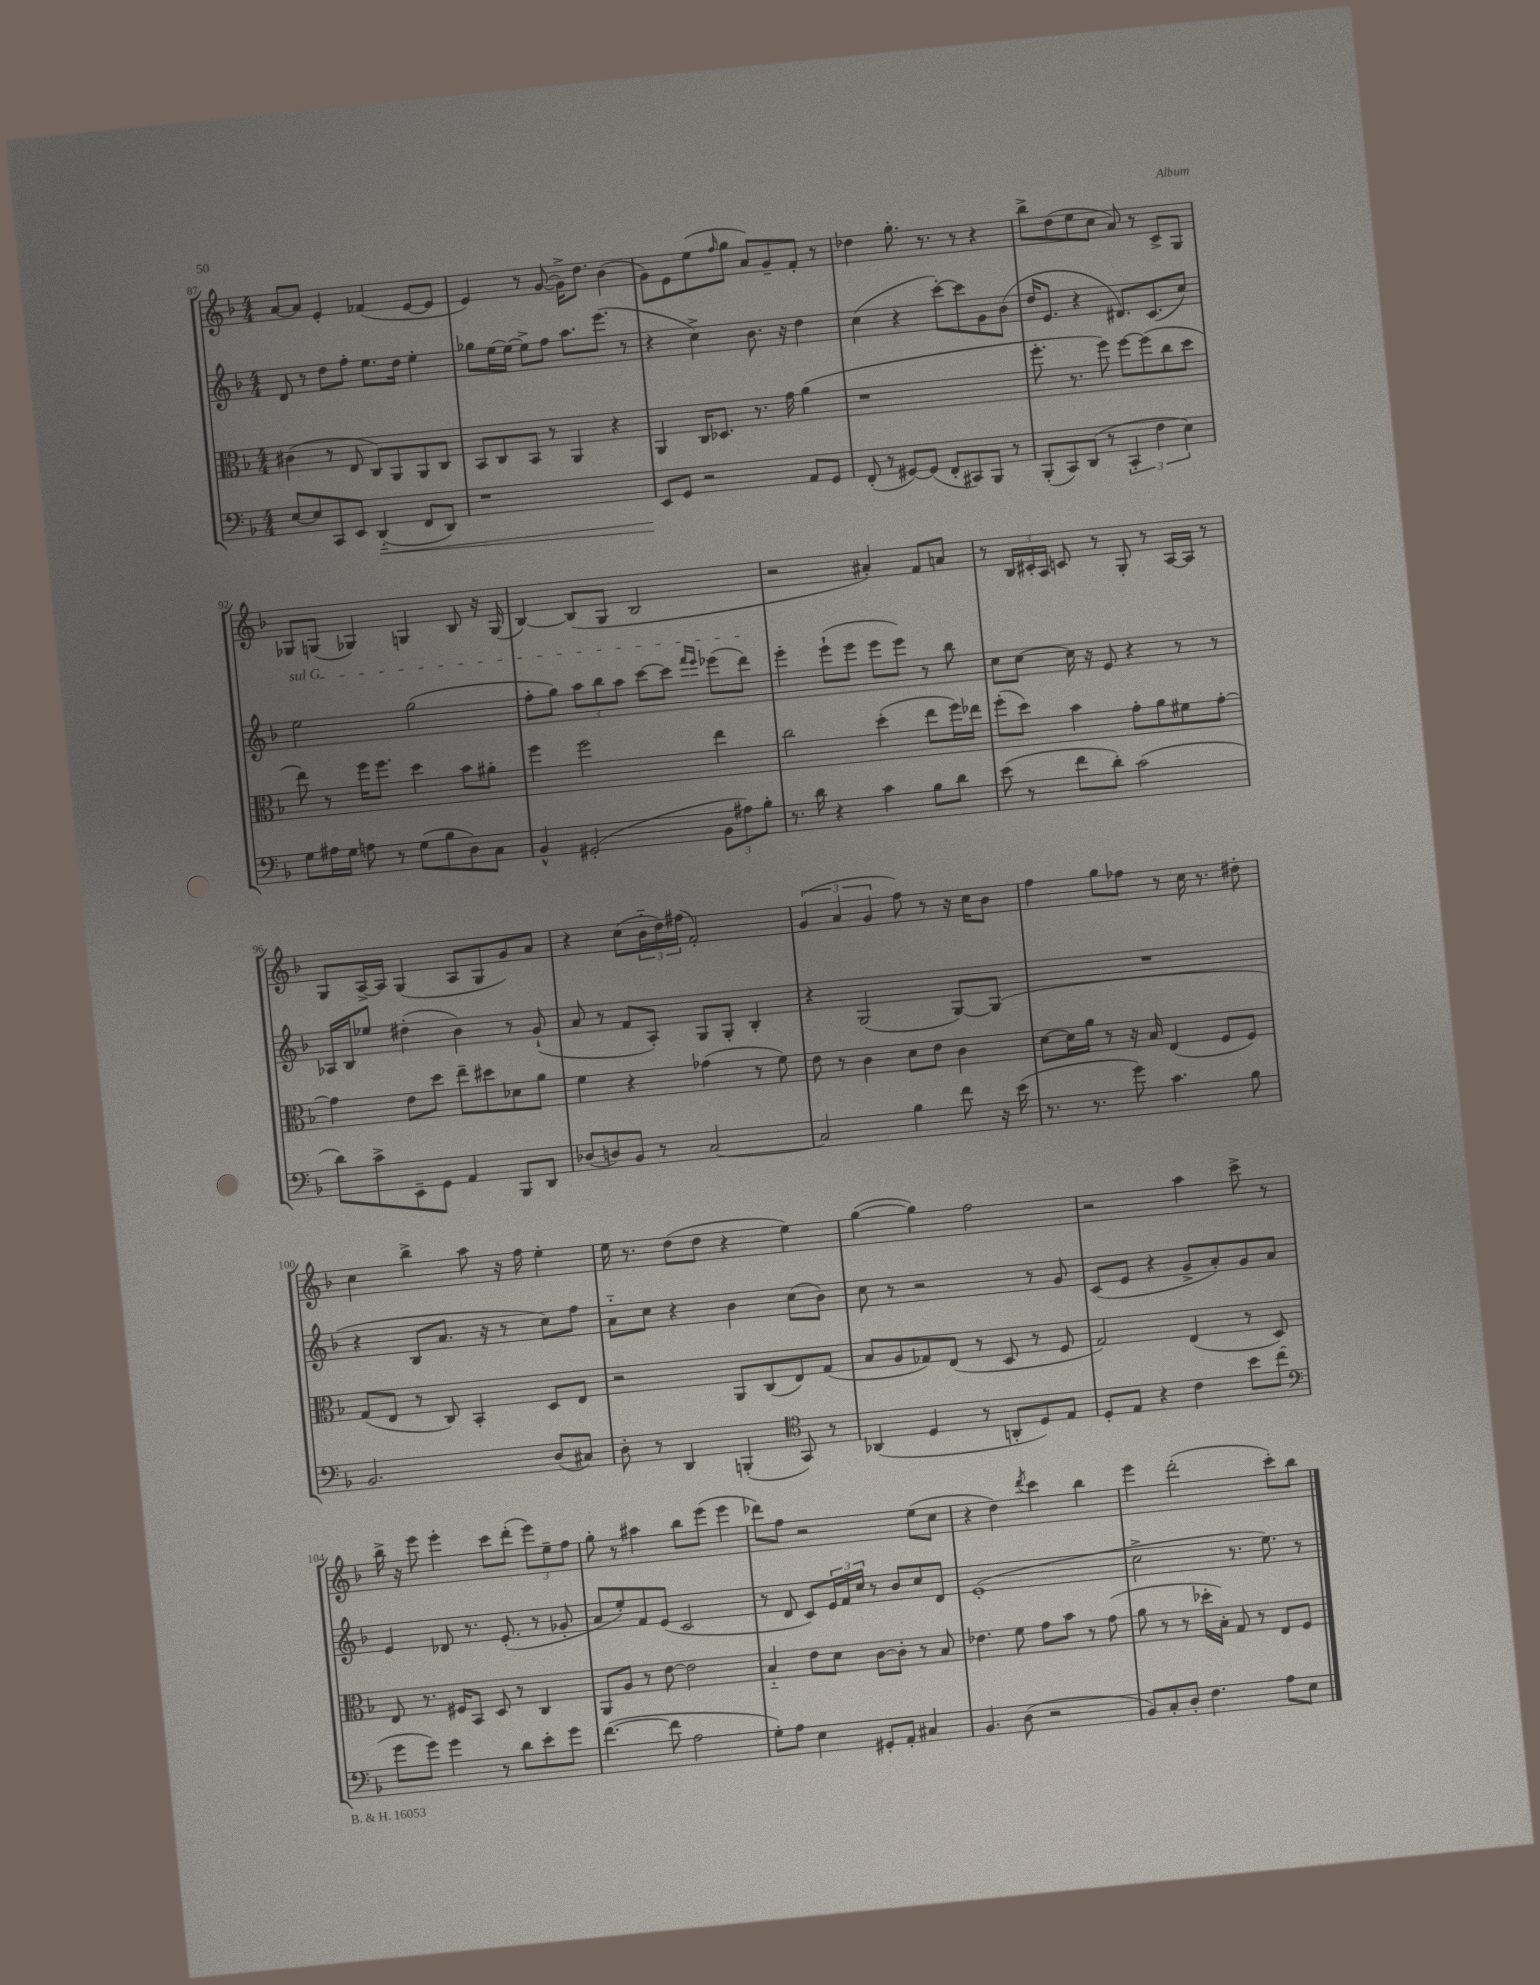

**kern	**kern	**kern	**kern
*staff4	*staff3	*staff2	*staff1
*clefF4	*clefC3	*clefG2	*clefG2
*k[b-]	*k[b-]	*k[b-]	*k[b-]
*M4/4	*M4/4	*M4/4	*M4/4
[8E	(4c#	8d	[8a
8E]	.	8r	8a]
8CC	8r	8dd	4e'
8EE	8E	8ff'	.
(4DD'~	8C)	8.ee	(4f-
.	8AA	.	.
.	.	16dd	.
8FF	8AA	4ee'	[8e
8DD)	8C	.	8e]
=	=	=	=
1r	8BB-	8gg-	4e)
.	8C	[16ee	.
.	.	16ee_	.
.	8BB-	8ee^]	8r
.	8r	8ff	([8g
.	4AA	8.aa	16g^])
.	.	.	8.dd
.	.	(8.eee	.
.	4r	.	(4b-
.	.	8r	.
=	=	=	=
8EE	4AA	4r	8g)
8GG	.	.	8e
2r	16C	4cc^)	(8ee
.	8.D-	.	.
.	.	.	16qqff
.	.	.	8gg
.	8.r	8.b-	8a)
.	.	.	8g~
.	16g	16r	.
8AA	(4a	4dd	8f'
8GG	.	.	8r
=	=	=	=
(8FF'	1r	(4cc	4dd-
8r	.	.	.
[8GG#)	.	4r	8.gg'
(8GG#]	.	.	.
.	.	.	8.r
8FF'	.	[8ccc')	.
8CC#)	.	8ccc]	8r
8BBB-	.	8g	4r
8r	.	(8b-	.
=	=	=	=
(8BBB-'	8.ff'	16dd	8bb-^
.	.	8.e	.
8CC)	.	.	(8dd
.	8.r	.	.
(8DD	.	4r	8ee
8r	8ff)	.	8cc
6CC'	[8ff	8.d#)	8a)
.	(8ff]	.	8r
6F	.	.	.
.	.	(8.c	.
.	8cc	.	8c^
6E)	.	.	.
.	8dd	8cc)	8G
=	=	=	=
8G	8ee)	2ee	8G-
16A#	8r	.	(8G
16G	.	.	.
8A	16ff	.	4G-)
.	8.ff	.	.
8r	.	.	.
(8G	4dd	(2gg	4G
8B-	.	.	.
8D)	8b-	.	8B-
8C	8a#'	.	16r
.	.	.	(16G
=	=	=	=
4BB-^^	4ff	8ff'	[4B-)
.	.	8gg)	.
(2GG#'	2ff	12aa	(8B-]
.	.	12bb-	.
.	.	.	8G
.	.	12aa	.
.	.	[8ccc	2B-
.	.	8ccc]	.
.	.	16qqfff	.
.	.	16qqeee	.
12BB-	4ee	(8eee-	.
12A#)	.	.	.
.	.	8ddd)	.
12B-'	.	.	.
=	=	=	=
8.r	2cc	4eee'	2r
16d	.	.	.
4r	.	(8eee`	.
.	.	8eee	.
4c	(4dd'	8eee	4a#')
.	.	8eee)	.
8B-	8ee	8r	8f
8d	16ff)	8bb-	8a
.	16ee-	.	.
=	=	=	=
(8e	(8ff'	8cc	8r
8r	8dd)	[8cc	24B-
.	.	.	24c#'
.	.	.	24A
8f	4b-	16cc]	8c
.	.	16r	.
8d')	.	8e	8r
(2c	8g'	4r	8G'
.	8a	.	8r
.	8f#	8r	[16A
.	.	.	16A]
.	[8g'	8r	8r
=	=	=	=
8d)	4g]	16A-	8G
.	.	16B-	.
8c^	.	8ee-	[16A^
.	.	.	16A]
8EE~	8e	(4dd#'	(4G
8GG	8dd	.	.
4AA	8ee~	4b-)	8A
.	8dd#	.	8G
8BBB-	8d-	8r	8g)
8DD	8a	(8g`	8a
=	=	=	=
(8D-	4f	8a	4r
8D)	.	8r	.
8BB-	4r	8f	(8cc
8r	.	8A')	24b-'~
.	.	.	24dd)
.	.	.	(24ff#
[2C	(4g-	8G	2f')
.	.	8G'	.
.	8r	4B-'	.
.	8f)	.	.
=	=	=	=
2C]	8e	4r	(6g
.	8r	.	.
.	.	.	6a
.	4c	(2G	.
.	.	.	6g
4B-	8d	.	8ff)
.	8e	.	8r
8f	4c	[8G)	16r
.	.	.	16cc
16r	.	(8G]	8b-
(16e	.	.	.
=	=	=	=
8.r	[8d	1r	4ff
.	16d]	.	.
8.r	16a	.	.
.	8r	.	8gg
8g)	16r	.	8ff-
.	16B-	.	.
4.c	(4E	.	8r
.	.	.	16cc
.	.	.	8.r
.	8F	.	.
8B-	8F)	.	8dd#'
=	=	=	=
2.BB-	(8G	4r	4cc
.	8E	.	.
.	8r	8B-	4bb-^
.	8C)	8.a	.
.	4BB-'	.	8aa
.	.	16r	.
.	.	8r	16r
.	.	.	16ff
(8D	8D	8cc)	4ee'
8C#)	8E	8ff	.
=	=	=	=
8D'	2r	8a'~	16ee
.	.	.	8.r
8r	.	8cc	.
4DD	.	4r	(8dd
.	.	.	8dd
(4BBB'	8AA	4b-	4r
.	(8C	.	.
*clefC4	*	*	*
8GG)	8E)	(8cc	4ee)
8r	(8G	8b-)	.
=	=	=	=
(4AA-	8B-	8cc	([4gg
.	8A	8r	.
4D	8G-)	2r	4gg])
.	(8E	.	.
8r	8r	.	2ff
8AA'	8D	.	.
8D)	8r	8r	.
8E	8F	8g	.
=	=	=	=
8D'	2G)	(8c	2r
8E	.	8e	.
4r	.	4r	.
4c	(4E	8g^	4aa
.	.	8a')	.
8b-	8r	8g	8ccc^
(8cc	8D)	8a	8r
=	=	=	=
*clefF4	*	*	*
8g	8E	4e	16bb-^
.	.	.	16r
8g)	8.r	.	8eee
4g	.	8d-	4eee'
.	16F#	.	.
.	8BB-	8.r	.
8r	8D	.	8ccc
.	.	(8.e'	.
8d	8r	.	(8ddd'
8e'	4C	8r	12eee)
.	.	.	12ee~
8g	.	8g-'	.
.	.	.	12ff
=	=	=	=
([4.f	8AA	8a	8gg'
.	8A	8ee')	8r
.	8r	8f	4aa#
8f]	[8e	(8e	.
2A	2e]	2c	8bb-
.	.	.	(8eee
.	.	.	4eee
=	=	=	=
8G')	4B-'~	8r	8ddd-)
8A	.	8d	8ff
4E	8e	8c)	2r
.	8d	24e	.
.	.	24f	.
.	.	24cc	.
8GG#'	[8c	8r	.
8AA'	8c']	8b-	.
4C#	8r	8cc	(8ee
.	8B-	8d	8cc
=	=	=	=
4.BB-	4.e-	(1e'	4r
.	.	.	4dd)
(8D	8f	.	.
.	.	.	8qddd
2r	8g	.	4ccc
.	8b-	.	.
.	8r	.	4bb-
.	(8g	.	.
=	=	=	=
8BB-)	8a	2cc^	4eee
8C'	8r	.	.
8D'	8r	.	(2ddd'
4.F	16dd-'	.	.
.	16B-')	.	.
.	8G	8.r	.
.	8r	.	.
.	.	8.ee)	.
8A	8E	.	8ccc')
8E	8F	8r	8bb-
==	==	==	==
*-	*-	*-	*-
